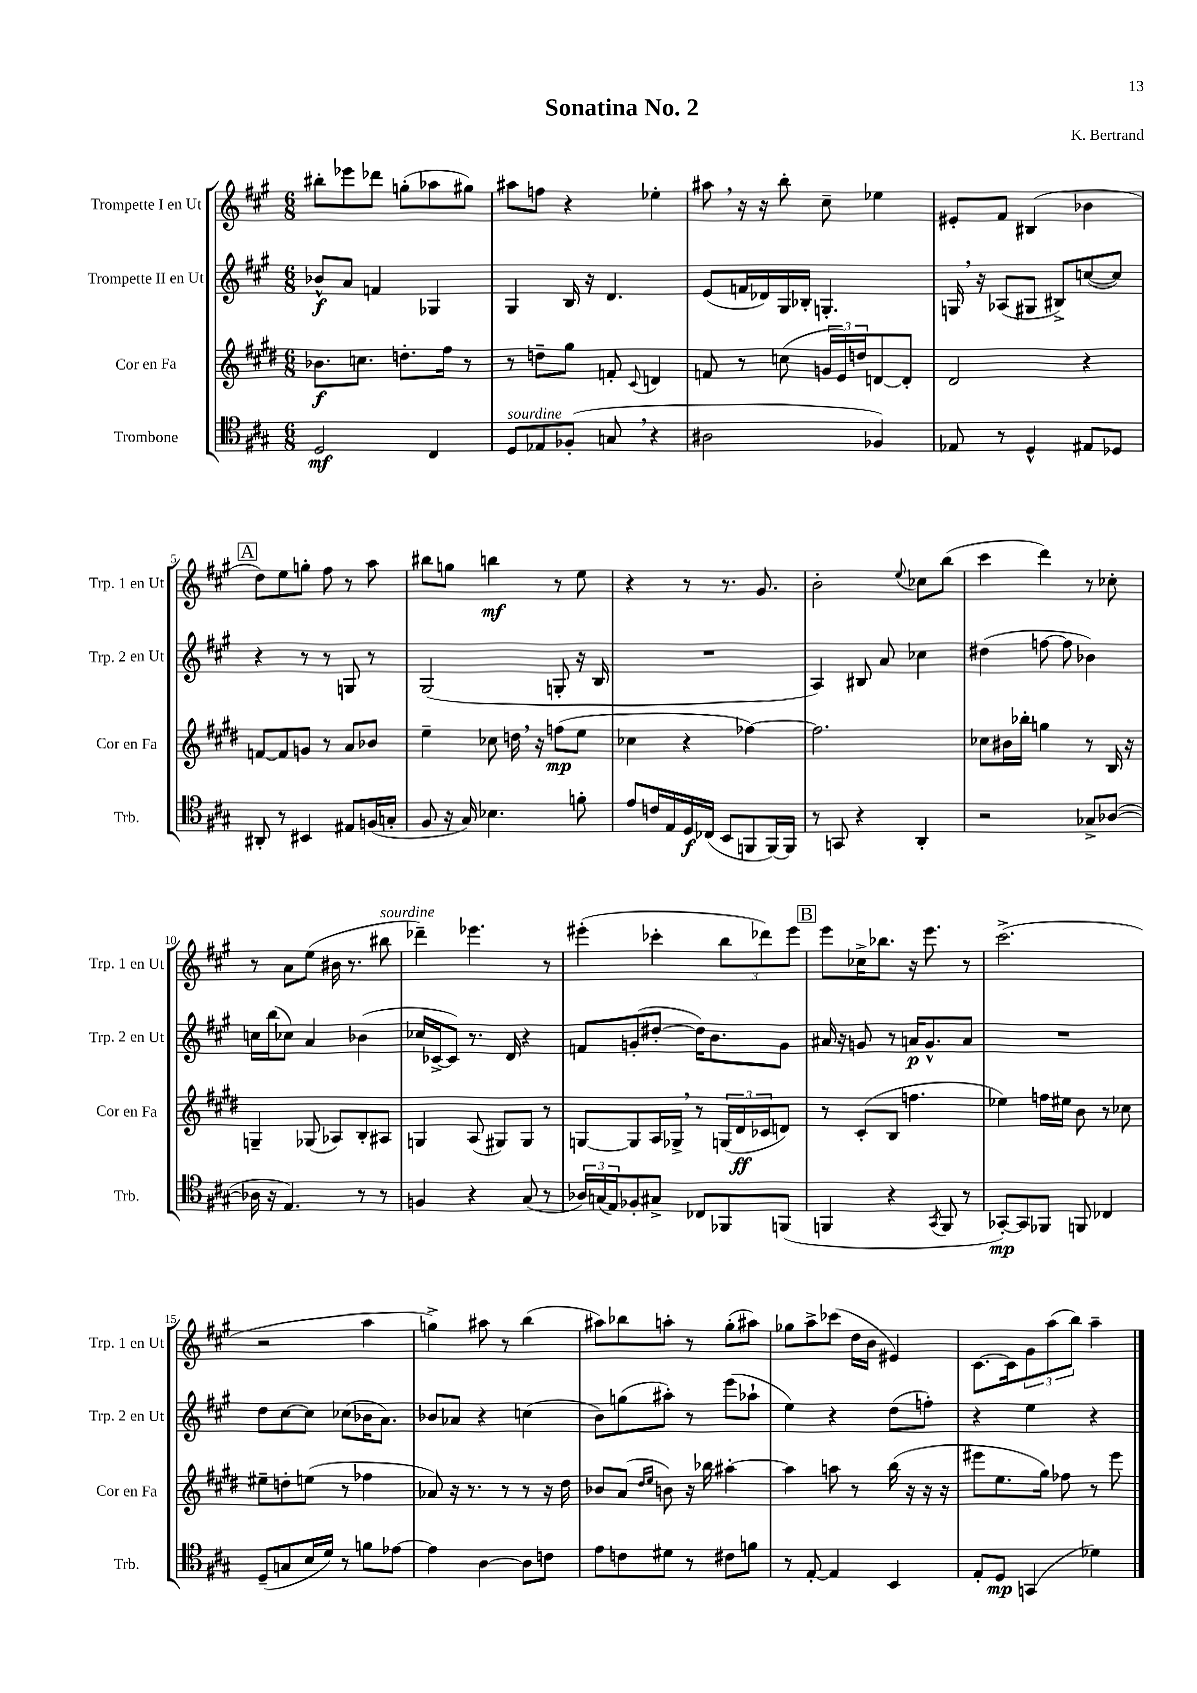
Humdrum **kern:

**kern	**kern	**kern	**kern
*staff4	*staff3	*staff2	*staff1
*clefC4	*clefG2	*clefG2	*clefG2
*k[f#c#g#]	*k[f#c#g#d#]	*k[f#c#g#]	*k[f#c#g#]
*M6/8	*M6/8	*M6/8	*M6/8
2D/	8.b-\L	8b-^^/L	8bb#'\L
.	.	8a/J	8eee-\
.	8.cc\J	.	.
.	.	4f/	8ddd-\J
.	8.dd'\L	.	(8gg'\L
4C#/	.	4G-/	8aa-\
.	16ff#\Jk	.	.
.	8r	.	8gg#\J)
=	=	=	=
8D/L	8r	4G#/	8aa#\L
8E-/	8dd~\L	.	8ff\J
(8F-'/J	8gg#\J	16B/	4r
.	.	16r	.
8G/	8f'/	4.d/	.
.	8qqc#/	.	.
4r	4d/	.	4ee-'\
=	=	=	=
2A#\	8f/	(8e/L	8aa#\
.	8r	16f/L	16r
.	.	16d-/)	16r
.	(8cc\	16G#/	8bb'\
.	.	16B-'/JJ	.
.	24g/LL	4.G'/	8cc#~\
.	24e/)	.	.
.	24dd/J	.	.
4F-/)	[8d/	.	4ee-\
.	8d'/]J	.	.
=	=	=	=
8E-/	2d#/	16G/	8e#'/L
.	.	16r	.
8r	.	(8A-/L	8f#/J
4D^^/	.	8G#/J	(4B#/
.	.	8B#^/L)	.
8E#/L	4r	([8cc/	4b-\
8D-/J	.	8cc/]J)	.
=	=	=	=
8AA#'/	[8f/L	4r	8dd\L)
8r	8f/]	.	8ee\
4BB#/	8g/J	8r	8gg'\J
.	8r	8r	8ff#\
8E#/L	8a/L	8G/	8r
(16F/L	8b-/J	8r	8aa\
16G'/JJ	.	.	.
=	=	=	=
8F#/	4ee~\	(2G#/	8bb#\L
16r	.	.	8gg\J
16G#/)	.	.	.
4.B-\	8cc-\	.	4bb\
.	16dd\	.	.
.	16r	.	.
.	(8ff\L	8G'/	8r
8f'\	8ee\J	16r	8ee\
.	.	16B/	.
=	=	=	=
8e/L	4cc-\	2.r	4r
16c/L	.	.	.
16E/	.	.	.
16D/	4r	.	8r
(16C-/JJ	.	.	.
8BB/L	.	.	8.r
8FF/	[4ff-\)	.	.
.	.	.	8.g#/
[16FF/L)	.	.	.
16FF/]JJ	.	.	.
=	=	=	=
8r	2.ff-\]	4A/)	2b'\
8GG/	.	.	.
4r	.	8B#/	.
.	.	8a/	.
.	.	.	8qqee/
4AA'/	.	4cc-\	8cc-\L
.	.	.	(8bb\J
=	=	=	=
2r	8cc-\L	(4dd#\	4ccc#\
.	16b#\L	.	.
.	16bb-'\JJ	.	.
.	4gg\	[8ff\	4ddd\)
.	.	8ff\]	.
8G-^/L	8r	4b-\)	8r
([8A-/J	16B/	.	8cc-'\
.	16r	.	.
=	=	=	=
16A-\]	4G~/	16cc\LL	8r
16r	.	(16bb\J	.
4.E/)	.	8cc-\J)	8a\L
.	(8G-/	4a/	(8ee\J
.	8A-/L)	.	16b#\
.	.	.	8.r
8r	8B'/	(4b-\	.
8r	8A#/J	.	8bb#\
=	=	=	=
4F/	4G/	16cc-/LL	4ddd-~\)
.	.	[16c-^/J	.
.	.	8c-/]J)	.
4r	(8A/	8.r	4.eee-\
.	8G#/L)	.	.
.	.	16d/	.
(8G#/	8G#/J	4r	.
8r	8r	.	8r
=	=	=	=
24A-/LL)	[8G/L	8f/L	(4eee#'\
(24G/	.	.	.
24E/J)	.	.	.
8F-'/	8G/]	(8g'/	.
8G#^/J	16A/L	[8dd#'/J	4ccc-'\
.	16G-^/JJ	.	.
8C-/L	8r	16dd#\]LK)	.
.	.	8.b\	.
8FF-/	(24G/LL	.	12bb\L
.	24d#/	.	.
.	24c-/J	.	12ddd-\)
(8FF/J	8d/J)	8g\J	.
.	.	.	12eee#\J
=	=	=	=
4FF/	8r	16a#/	8eee\L
.	.	16r	.
.	(8c#'/L	8g/	16cc-^\K
.	.	.	8.bb-\J
4r	8B/J	8r	.
.	4.ff\	16a/LK	16r
.	.	8.g^^/	8.eee\
8qGG#/	.	.	.
8FF/	.	.	.
8r	.	8a/J	8r
=	=	=	=
[8GG-'/L)	4ee-\)	2.r	(2.ccc#^\
8GG-/]	.	.	.
8FF-/J	16ff\LL	.	.
.	16ee#\JJ	.	.
8FF/	8b\	.	.
4C-/	8r	.	.
.	8cc-\	.	.
=	=	=	=
(8D~/L	8ee#~\L	8dd\L	2r
8G/	8dd'\	[8cc#\	.
16B/L	(8ee\J	8cc#\]J	.
16d/JJ)	.	.	.
8r	8r	(8cc-\L	.
8f\L	4ff-\	16b-\K	4aa\
.	.	8.a\J)	.
[8e-\J	.	.	.
=	=	=	=
4e-\]	8a-/)	8b-/L	4gg^\)
.	16r	8a-/J	.
.	8.r	.	.
[4A\	.	4r	8aa#\
.	8r	.	8r
8A\]L	8r	(4cc\	(4bb\
8c\J	16r	.	.
.	16dd#\	.	.
=	=	=	=
8e\L	8b-/L	8b\L)	8aa#\L)
8c\	(8a/J	(8gg\	8bb-\
.	16qqdd#/LL	.	.
.	16qqee/JJ	.	.
8d#\J	8b\)	8aa#'\J)	8aa'\J
8r	16r	8r	8r
.	16bb-\	.	.
8c#\L	[4aa#'\	(8eee\L	(8gg#'\L
8f\J	.	8aa-`\J	8aa#\J)
=	=	=	=
8r	4aa#\]	4ee\)	8gg-\L
[8E'/	.	.	8aa^\
4E/]	8aa\	4r	(8ccc-\J
.	8r	.	16dd\LL
.	.	.	16b\JJ
4BB/	(16bb\	(8dd\L	4e#/)
.	16r	.	.
.	16r	8ff'\J)	.
.	16r	.	.
=	=	=	=
8E'/L	8eee#\L	4r	[8.c#\L
8D/J	8.ee\	.	.
.	.	.	16c#\]k
(4GG/	.	4ee\	12g#\
.	16gg#\Jk)	.	.
.	.	.	(12aa\
.	8ff-\	.	.
.	.	.	12bb\J)
4d-\)	8r	4r	4aa~\
.	8eee#\	.	.
==	==	==	==
*-	*-	*-	*-
